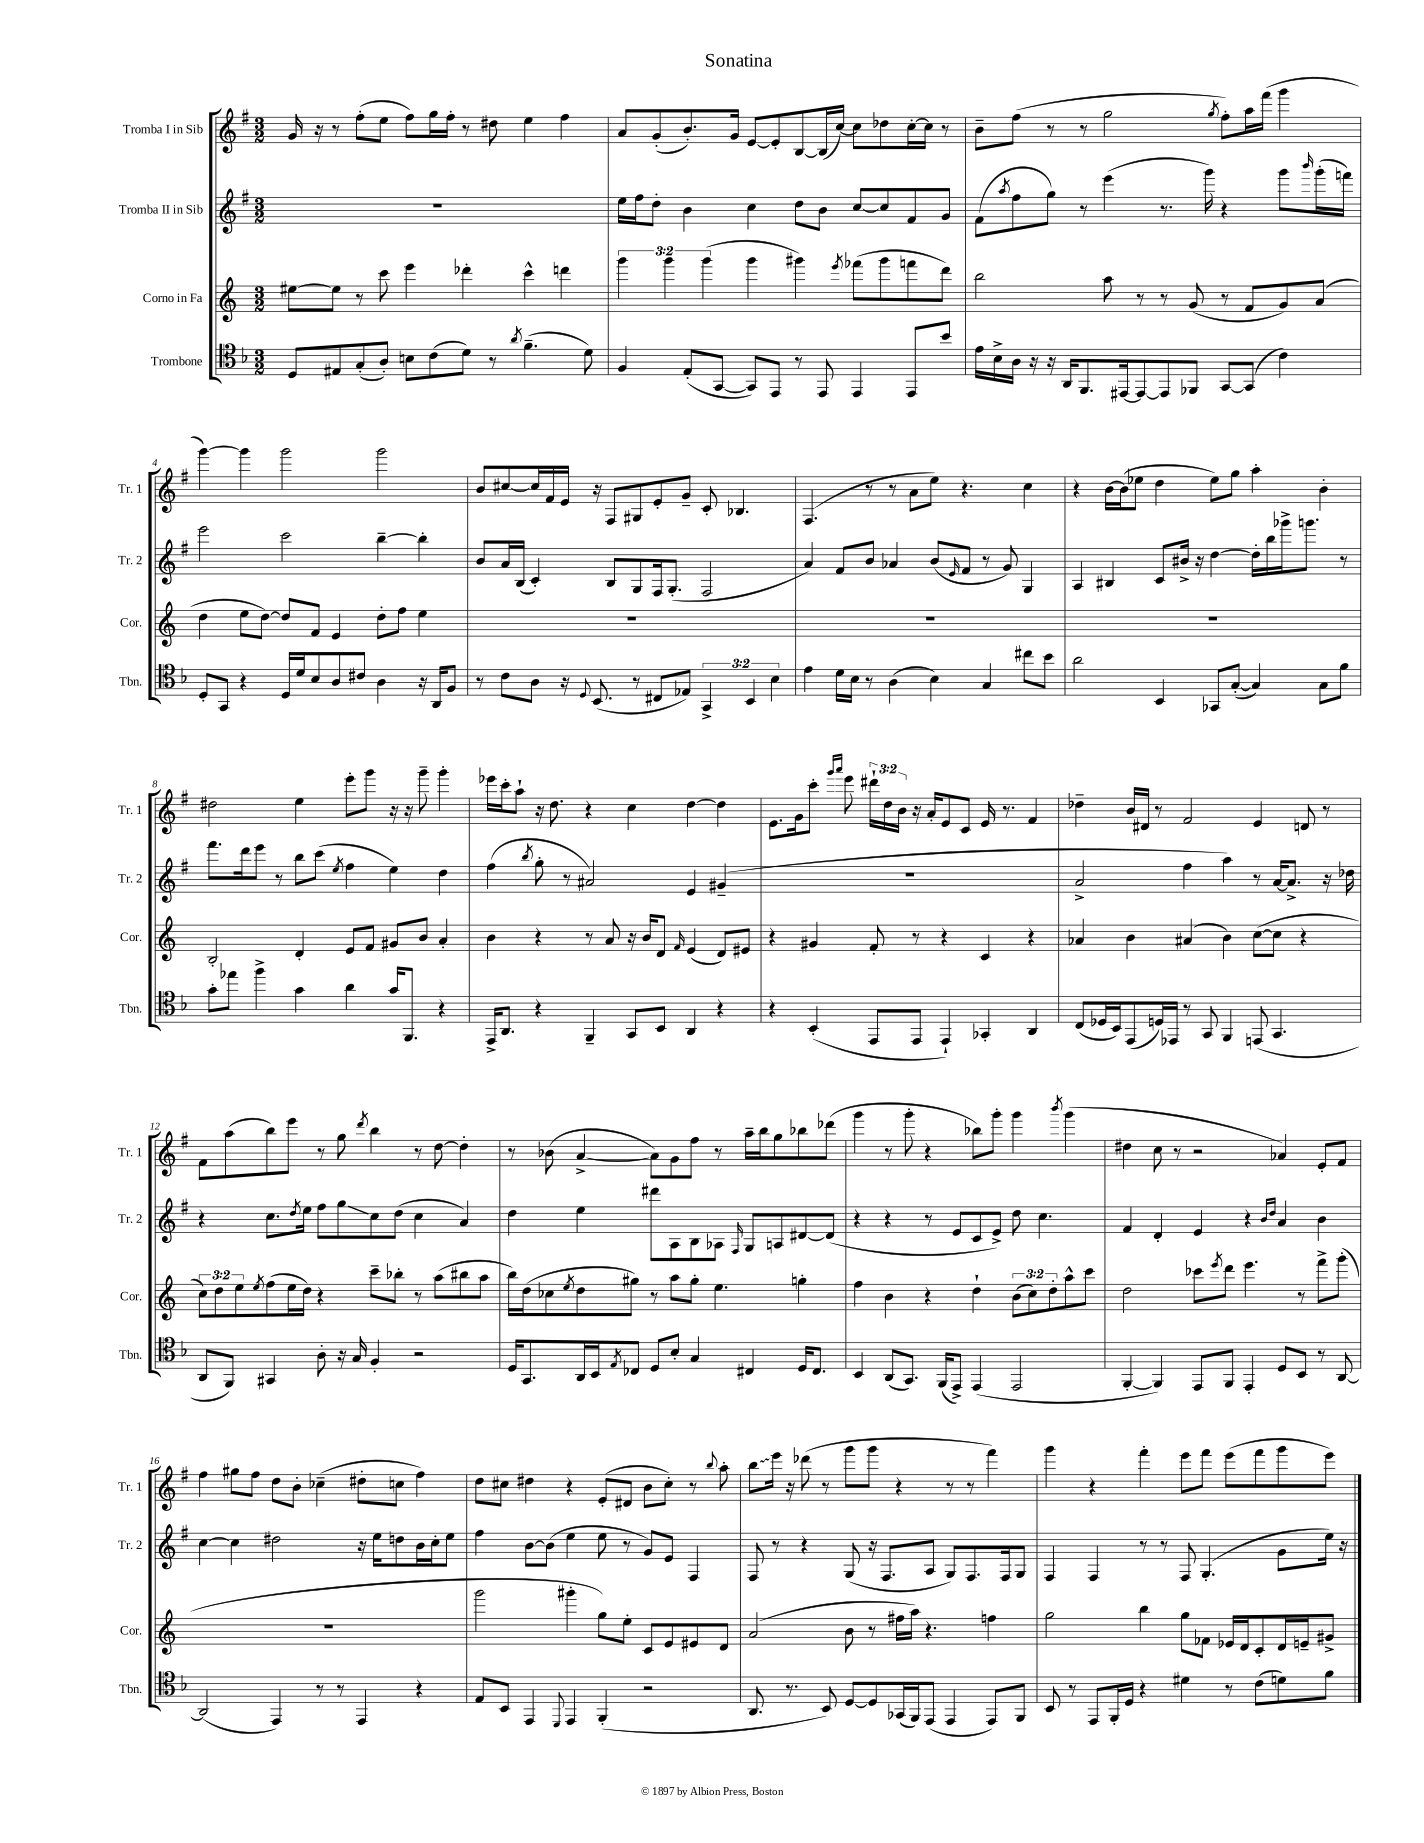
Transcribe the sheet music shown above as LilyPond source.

\header { title = "Sonatina" }
<<
\new StaffGroup <<
\new Staff = "s0" \with { instrumentName = "Tromba I in Sib" shortInstrumentName = "Tr. 1" } {
    \clef treble \key g \major \numericTimeSignature \time 3/2 \override Staff.TupletNumber.text = #tuplet-number::calc-fraction-text
    g'16 r16 r8 fis''8-.( e''8 fis''8) g''16 fis''16-. r8 dis''8 e''4 fis''4 |
    a'8 g'8-.( b'8.-.) g'16 e'8~ e'8-. b8~ b16( c''16~) c''8 des''8 c''16~-. c''16 r8 |
    b'8-- fis''8( r8 r8 g''2 \acciaccatura { g''8 } fis''8-.) a''16 fis'''16( g'''4 |
    g'''4~) g'''4 g'''2 g'''2 |
    b'8 cis''8~ cis''16 fis'16 e'16 r16 fis8 gis8 e'8-. g'8-- c'8-. bes4. |
    fis4.( r8 r8 a'8 e''8) r4. c''4 |
    r4 b'16~ b'16( ees''8 d''4 ees''8) g''8 a''4-. b'4-. |
    dis''2 e''4 e'''8-. g'''8 r16 r16 g'''8-- g'''4-. |
    ees'''16 c'''16-. a''8-! r16 d''8. r4 c''4 d''4~ d''4 |
    e'8. g'16 c'''8-. \grace { g'''16 a'''16 } e'''8 \tuplet 3/2 { dis'''16-! d''16 b'16 } r16 a'16-. e'8 c'8 e'16 r8. fis'4 |
    des''4-- b'16 dis'16 r8 fis'2 e'4 d'8 r8 |
    fis'8 a''8( b''8) e'''8 r8 g''8 \acciaccatura { d'''8 } b''4 r8 d''8~ d''4-. |
    r8 bes'8( a'4~-> a'8) g'8 fis''8 r8 a''16-- b''16 g''8 bes''8 des'''8( |
    g'''4 r8 g'''8-. r4 bes''8) g'''8-. g'''4 \acciaccatura { b'''8 } g'''4( |
    dis''4 c''8 r8 r2 aes'4) e'8-. fis'8 |
    fis''4 gis''8 fis''8 d''8 b'8-. ces''4--( dis''8-. c''8 fis''4) |
    d''8 cis''8 dis''4 r4 e'8-.( dis'8 b'8 cis''8-.) r8 \appoggiatura { b''8 } a''8-. |
    \once \override Glissando.style = #'zigzag b''8\glissando e'''16 r16 des'''8( r8 g'''8 g'''8 r4 r8 r8 fis'''4) |
    g'''4 r4 fis'''4-. e'''8 fis'''8 e'''8( fis'''8 g'''8 e'''8) \bar "|." |
}
\new Staff = "s1" \with { instrumentName = "Tromba II in Sib" shortInstrumentName = "Tr. 2" } {
    \clef treble \key g \major \numericTimeSignature \time 3/2
    R1. |
    e''16 fis''16 d''8-. b'4 c''4 d''8 b'8 c''8~ c''8 fis'8 g'8 |
    fis'8( \acciaccatura { a''8 } fis''8 g''8) r8 e'''4( r8. g'''16) r4 g'''8 \grace { b'''16 } g'''16-.( f'''16) |
    e'''2 c'''2 b''4~-- b''4-. |
    b'8 a'16 b16( c'4-.) b8 g8 fis16 g8.-.( fis2 |
    a'4) fis'8 b'8 aes'4 b'8( \grace { e'16 } fis'8 r8 g'8) g4 |
    a4 bis4 c'8 bis'16-> r16 d''4~ d''16-. b''16 ges'''16-> g'''8. r8 |
    fis'''8. d'''16 e'''8 r8 b''8 c'''8( \acciaccatura { e''8 } fis''4 e''4) d''4 |
    fis''4( \acciaccatura { b''8 } g''8-. r8 ais'2) e'4 gis'4--( |
    R1. |
    a'2-> fis''4 a''4) r8 a'16~ a'8.-> r16 des''16 |
    r4 c''8. \acciaccatura { d''8 } e''16 fis''8 g''8\glissando c''8 d''8( c''4 a'4) |
    d''4 e''4 dis'''8 a8 b8 aes8 \grace { fis16 } g8 a8 dis'8~ dis'8( |
    r4 r4 r8 e'8 c'8 e'8->) d''8 c''4. |
    fis'4 d'4-. e'4 r4 \grace { b'16 d''16 } a'4 b'4 |
    c''4~ c''4 dis''2 r16 e''16 d''8 b'16 c''16-. e''8 |
    fis''4 b'8~ b'8( e''4 e''8 r8 g'8) e'8 fis4 |
    fis8 r8 r4 g8( r16 fis8. a8 g8) fis8. fis16 g8 |
    fis4 fis4 r8 r8 fis8 g4.-.( g'8 e''16) r16 \bar "|." |
}
\new Staff = "s2" \with { instrumentName = "Corno in Fa" shortInstrumentName = "Cor." } {
    \clef treble \key c \major \numericTimeSignature \time 3/2 \override Staff.TupletNumber.text = #tuplet-number::calc-fraction-text
    eis''8~ eis''8 r8 c'''8 e'''4 des'''4-. c'''4-^ d'''4 |
    \tuplet 3/2 { g'''4 g'''4 g'''4( } g'''4 gis'''4) \acciaccatura { e'''8 } fes'''8( gis'''8 f'''8 d'''8) |
    b''2 a''8 r8 r8 g'8( r8 f'8 g'8) a'8( |
    d''4 e''8 d''8~) d''8 f'8 e'4 d''8-. f''8 e''4 |
    R1. |
    R1. |
    R1. |
    b2-. d'4-. e'8 f'8 gis'8 b'8 a'4-. |
    b'4 r4 r8 a'8 r16 b'16 d'8 \grace { f'16 } e'4( d'8) eis'8 |
    r4 gis'4 f'8-. r8 r4 c'4 r4 |
    aes'4 b'4 ais'4( b'4) c''8~( c''8 r4 |
    \tuplet 3/2 { c''8) d''8 e''8 } \acciaccatura { e''8 } f''8( e''16 d''16) r4 c'''8-- bes''8-. r8 a''8( bis''8 a''8 |
    b''16) d''16( ces''8 \acciaccatura { e''8 } d''8 gis''8) r8 a''8 gis''8-. e''4. g''4-. |
    f''4 b'4 r4 d''4-! \tuplet 3/2 { b'8( c''8) d''8-. } a''8-^ c'''8 |
    d''2 ces'''8 \acciaccatura { e'''8 } d'''8 e'''4. r8 f'''8-> g'''8-.( |
    R1. |
    g'''2 gis'''4-. g''8) e''8-. c'8 e'8 eis'8 d'8 |
    a'2( b'8 r8 fis''16 a''16) r4. f''4 |
    g''2 b''4 g''8 fes'8 ees'16 d'16 c'8-. d'16 e'16-- gis'8-> \bar "|." |
}
\new Staff = "s3" \with { instrumentName = "Trombone" shortInstrumentName = "Tbn." } {
    \clef tenor \key f \major \numericTimeSignature \time 3/2 \override Staff.TupletNumber.text = #tuplet-number::calc-fraction-text
    d8 eis8 g8-.( a8-.) b8 c'8( d'8) r8 \acciaccatura { a'8 } f'4.--( d'8) |
    f4 e8-.( g,8~ g,8) e,8 r8 e,8 e,4 e,8 bes'8 |
    e'16 bes16-> a16 r16 r16 a,16 f,8. eis,16~ eis,8~ eis,8 fes,8 g,8~ g,8( c'4) |
    d8-. g,8 r4 d16 d'16 bes8 a8 cis'8 a4 r16 a,16 f8 |
    r8 c'8 a8 r16 \appoggiatura { d8 } bes,8.( r8 cis8 ees8) \tuplet 3/2 { g,4-> bes,4 bes4 } |
    e'4 d'16 bes16 r8 a4( bes4) g4 cis''8 bes'8 |
    a'2 bes,4 ges,8 g8~-.( g4) g8 f'8 |
    g'8-. ees''8 f''4-> g'4 a'4 g'16 f,8. r4 |
    e,16-> a,8. r4 f,4-- g,8 bes,8 a,4 r4 |
    r4 bes,4-.( e,8 e,8 e,4-!) ges,4-. a,4 |
    c8( des16 bes,16) e,8( d16) ees,16 r8 g,8 f,4 e,8( g,4. |
    a,8 f,8) gis,4 a8-. r16 g16 f4-. r2 |
    d16 g,8. a,16 bes,16 \acciaccatura { e8 } ces8 d8 bes8-. g4 cis4 d16 cis8. |
    bes,4 a,8( g,8.) f,16( e,8->) e,4( e,2 |
    f,4~-. f,4) e,8 f,8 e,4-. d8 bes,8 r8 a,8~ |
    a,2( e,4) r8 r8 e,4 r4 |
    e8 bes,8 e,4 \appoggiatura { d,8 } e,4 f,4-.( r2 |
    a,8. r8. bes,8) d8~ d8 ges,16( f,16) e,8( e,4 e,8) f,8 |
    bes,8 r8 e,8 f,16-. d16 r4 dis'4 r8 c'8( d'8) f'8 \bar "|." |
}
>>
>>
